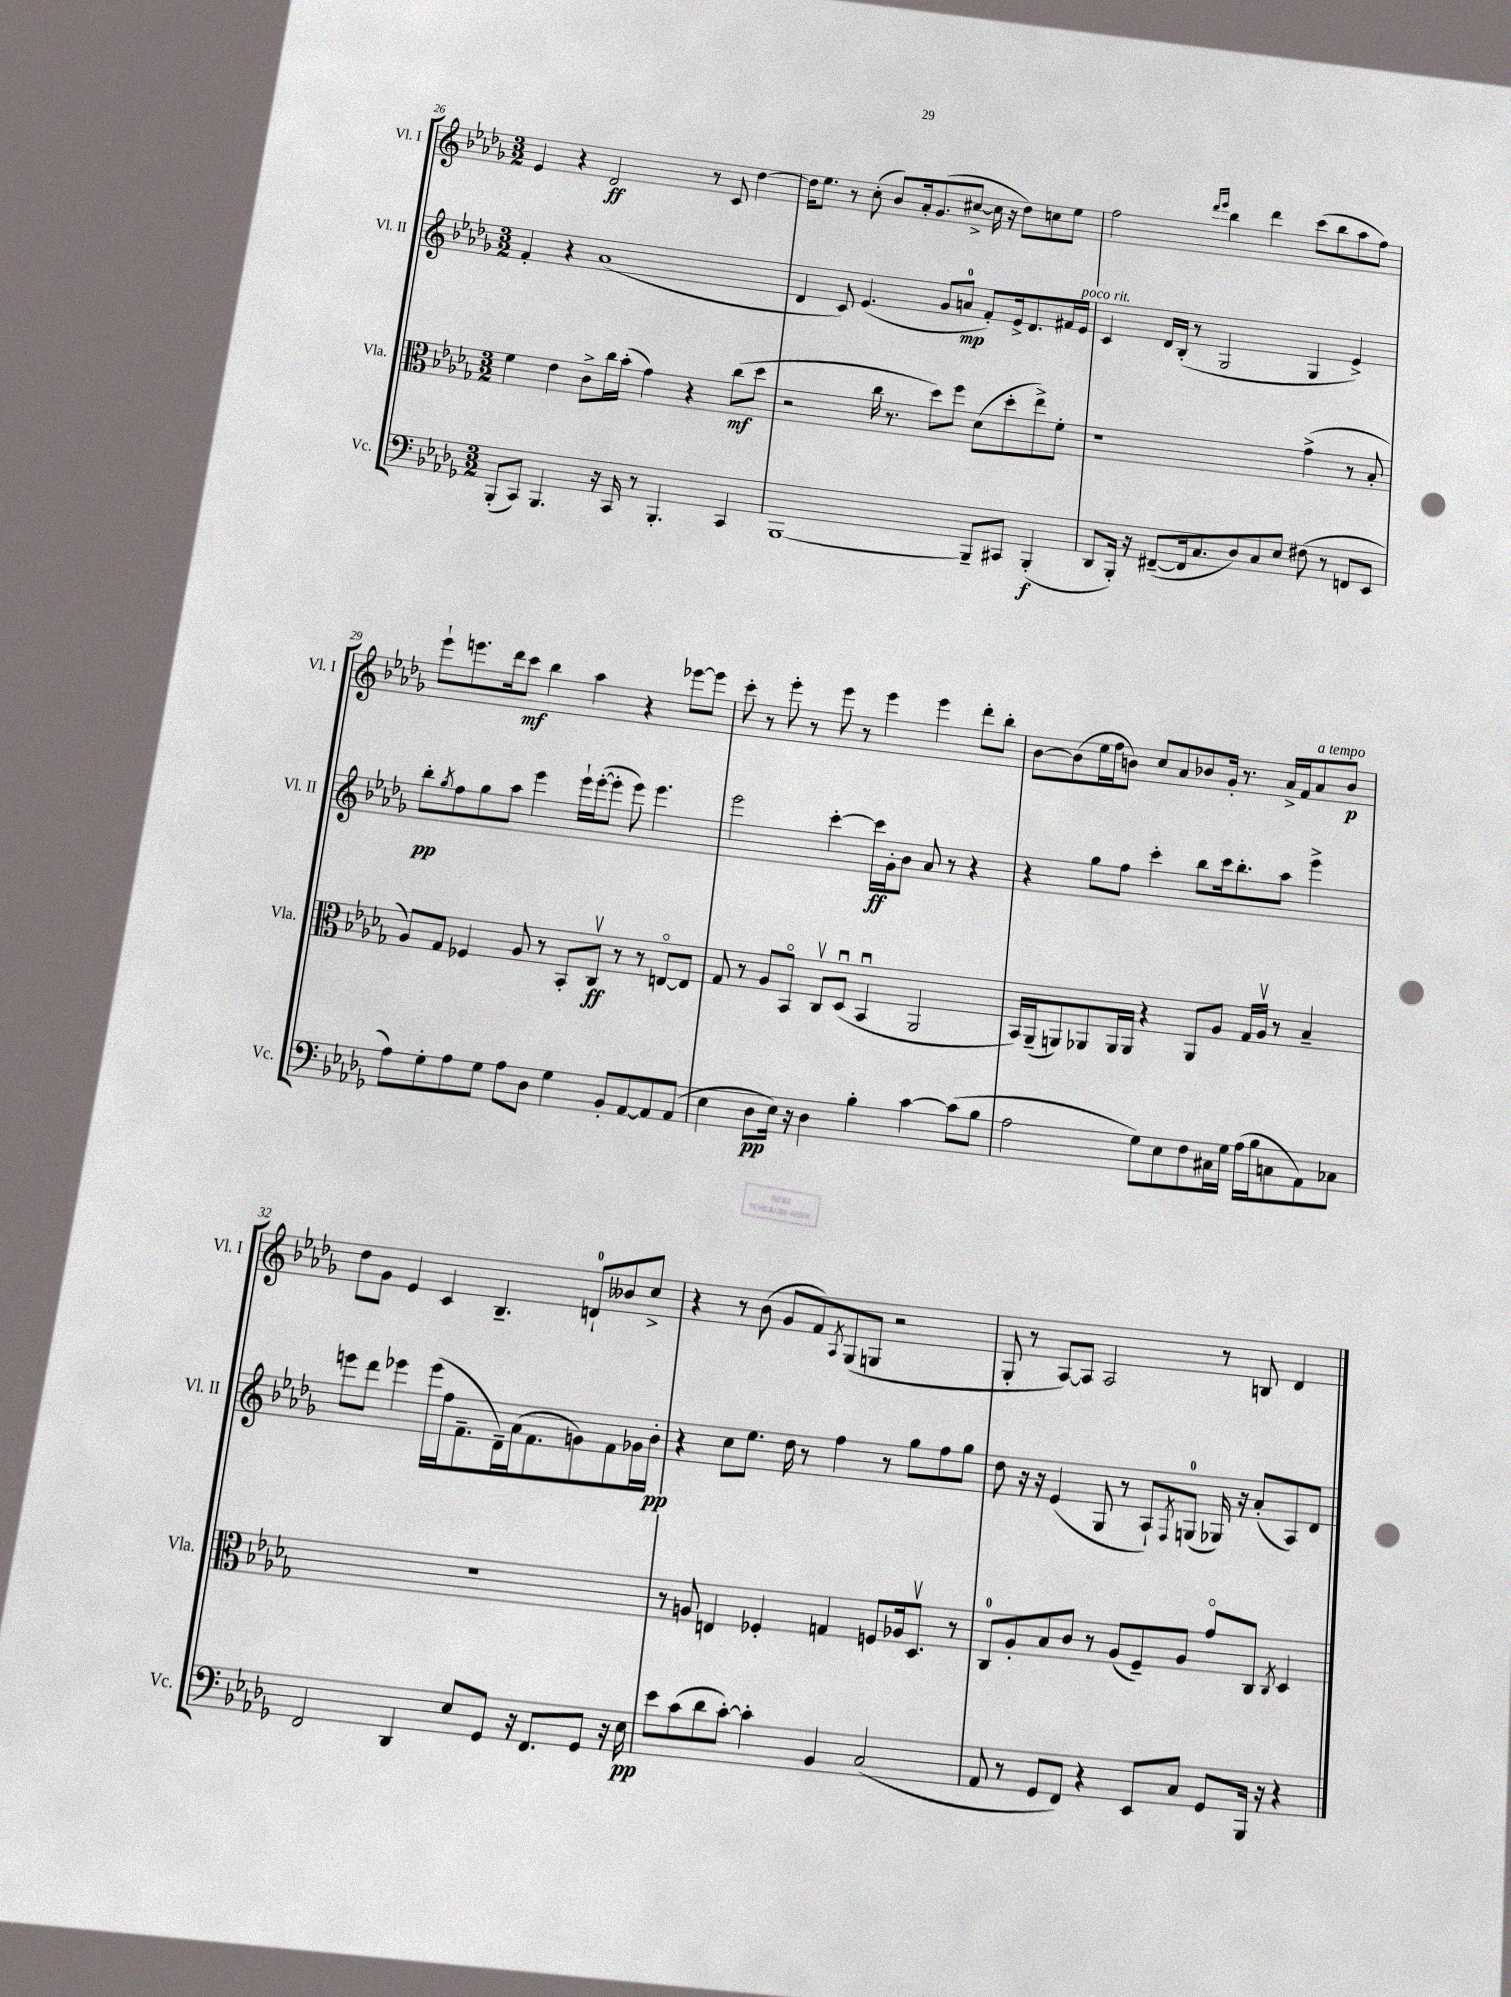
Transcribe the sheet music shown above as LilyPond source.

<<
\new StaffGroup <<
\new Staff = "s0" \with { instrumentName = "Vl. I" shortInstrumentName = "Vl. I" } {
    \clef treble \key des \major \numericTimeSignature \time 3/2
    ees'4 r4 des'2\ff r8 c'8 des''4~ |
    des''16 ees''8. r8 c''8-.( bes'8) aes'16-. ges'8.( cis''8~-> cis''16 r16 des''8) c''8 ees''8 |
    f''2 \grace { des'''16 ees'''16 } bes''4 des'''4 c'''8( bes''8 aes''8 f''8) |
    ees'''8-! e'''8. des'''16 c'''8\mf bes''4 aes''4 r4 ees'''8~ ees'''8 |
    c'''8-. r8 ees'''8-. r8 ees'''8 r8 ees'''4 ees'''4 des'''8-. bes''8-. |
    bes'8~ bes'8( ees''16 f''16 b'8) c''8 aes'8 bes'8 ges'16-. r8. aes'16-> f'16 aes'8^\markup { \italic "a tempo" } bes'8\p |
    des''8 ges'8 ees'4 c'4 bes4.-- d'8-0-! beses'8 c''8-> |
    r4 r8 bes'8( ges'8 f'8) \acciaccatura { aes8 } ges8( g8 r2 |
    ges8-. r8 aes8~) aes8 aes2 r8 b8 des'4 \bar "|." |
}
\new Staff = "s1" \with { instrumentName = "Vl. II" shortInstrumentName = "Vl. II" } {
    \clef treble \key des \major \numericTimeSignature \time 3/2
    f'4-. r4 aes'1( |
    des'4 c'8) ees'4.( ges'8 a'8-0\mp f'8-.) ees'16-> des'8. fis'16 ees'16^\markup { \italic "poco rit." } |
    c'4 des'16 bes16-.( r8 ges2 ges4 ees'4->) |
    bes''8-.\pp \acciaccatura { ges''8 } f''8 ges''8 aes''8 ees'''4 ees'''16-! ees'''16~-.( ees'''8-. ees'''8) ees'''4. |
    ees'''2 c'''4~-. c'''16\ff ges'16-. bes'8 aes'8 r8 r4 |
    r4 ges''8 f''8 c'''4-. bes''8 c'''16 bes''8.-. aes''8 ees'''4-> |
    e'''8 des'''8 ees'''4 ees'''16( f''16 f'8.-- des'16--) aes'16( f'8. g'8) f'8 ges'16 bes'16-.\pp |
    r4 c''8 ees''8. des''16 r8 f''4 r8 ges''8 f''8 ges''8 |
    des''8 r16 r16 ees'4( ges8 r8 aes8-!) \acciaccatura { f8 } g8-0( ges16) r16 aes'8-.( aes8) des'8 \bar "|." |
}
\new Staff = "s2" \with { instrumentName = "Vla." shortInstrumentName = "Vla." } {
    \clef alto \key des \major \numericTimeSignature \time 3/2
    f'4 ees'4 c'8-> c''16 bes'16-.( ges'4) r4 c''8\mf( des''8 |
    r2 c''16 r8. des''8) f''8 des'8( des''8-. ees''8->) f'8-. |
    r1 ges'4->( r8 bes8-. |
    aes8) ges8 fes4 aes8 r8 bes,8-. c8\upbow\ff r8 r8 e8~\flageolet e8 |
    ges8 r8 aes8 bes,8\flageolet c8\upbow des8\downbow( bes,4\downbow aes,2 |
    bes,16) aes,16--( a,8) aes,8 aes,16 aes,16 r4 aes,8 aes8 ges16 aes16\upbow r8 bes4-- |
    R1. |
    r8 a8 e4 fes4-. g4 f8 aes16 des8.\upbow r8 |
    c8-0 aes8-. bes8 c'8 r8 aes8( f8--) aes8 ges'8\flageolet c8 \acciaccatura { c8 } des4 \bar "|." |
}
\new Staff = "s3" \with { instrumentName = "Vc." shortInstrumentName = "Vc." } {
    \clef bass \key des \major \numericTimeSignature \time 3/2
    bes,,8-.( c,8) bes,,4. r16 c,16 r8 bes,,4.-. c,4 |
    bes,,1~ bes,,8-- cis,8 bes,,4-.\f( |
    des,8 bes,,16-.) r16 fis,8~--( fis,16 c8. des8) c8 ees8 fis8( r8 f,8 ees,8 |
    aes8) ges8-. aes8 ges8 aes8 des8 ges4 bes,8-. aes,8~ aes,8 aes,8( |
    ees4 des8\pp ees16) r16 des4 bes4-. c'4~ c'8( bes8 |
    aes2 ges8) ees8 f8 cis16 ges16 aes16( bes16 c8 aes,8) ces8 |
    f,2 des,4 ees8 ges,8 r16 f,8. ges,8 r16 ees16\pp |
    ees'8 c'8( des'8 c'8~-.) c'4-. bes,4 c2( |
    aes,8 r8 ges,8 f,8) r4 ees,8 c8 ges,8 bes,,16 r16 r4 \bar "|." |
}
>>
>>
\layout { \context { \Score currentBarNumber = #26 } }
